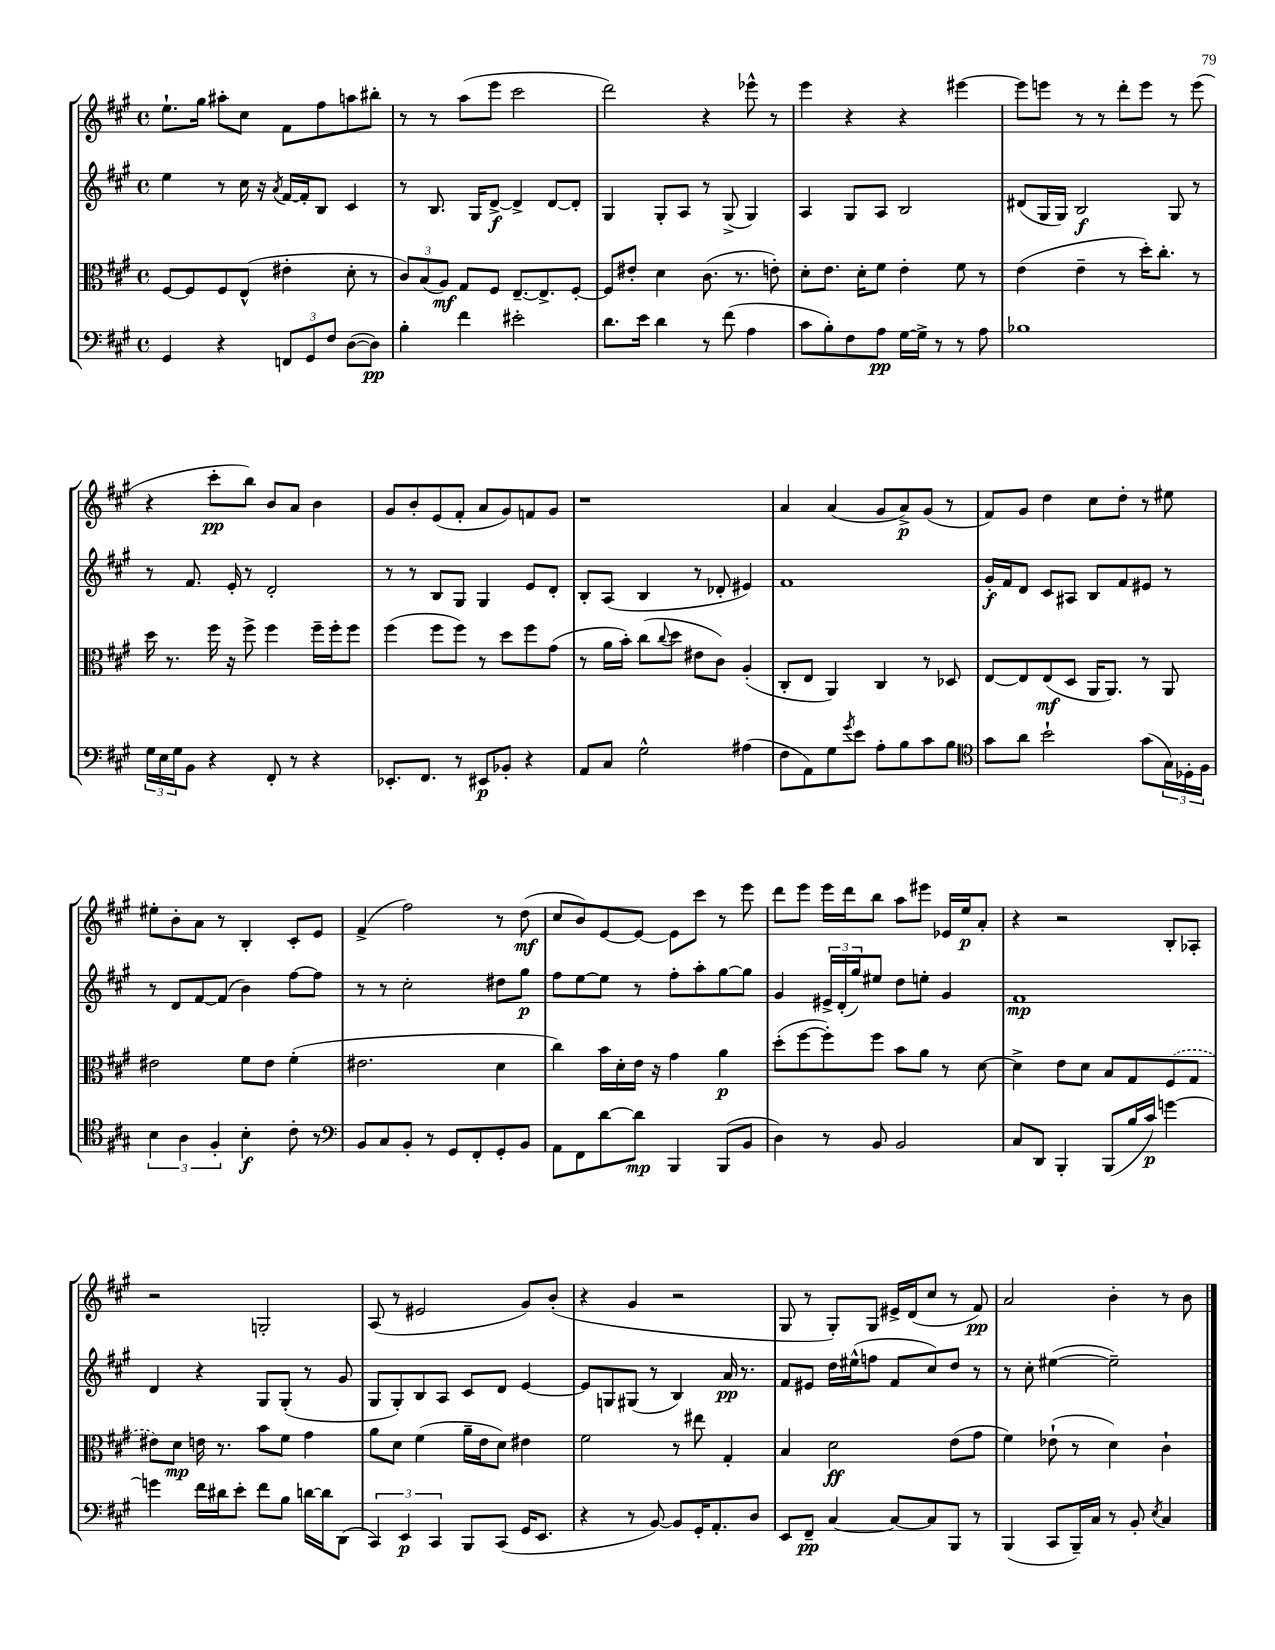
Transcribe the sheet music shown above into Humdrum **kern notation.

**kern	**kern	**kern	**kern
*staff4	*staff3	*staff2	*staff1
*clefF4	*clefC3	*clefG2	*clefG2
*k[f#c#g#]	*k[f#c#g#]	*k[f#c#g#]	*k[f#c#g#]
*M4/4	*M4/4	*M4/4	*M4/4
*met(c)	*met(c)	*met(c)	*met(c)
4GG#/	[8F#/L	4ee\	8.ee`\L
.	8F#/]	.	.
.	.	.	16gg#\Jk
4r	8F#/	8r	8aa#'\L
.	(8E^^/J	16cc#\	8cc#\J
.	.	16r	.
.	.	8qa/	.
12FF/L	4e#'\	[16f#/LL	8f#\L
.	.	16f#'/]J	.
12GG#/	.	.	.
.	.	8B/J	8ff#\
12F#/J	.	.	.
([8D\L	8d'\	4c#/	8aa\
8D\]J)	8r	.	8bb#'\J
=	=	=	=
4B'\	12c#/L)	8r	8r
.	(12B/	.	.
.	.	8.B/	8r
.	12A/J)	.	.
4f#\	8G#/L	.	(8aa\L
.	.	16G#/LK	.
.	8F#/J	[8d^/J	8eee\J
2e#'\	[8.E~/L	4d^/]	2ccc#\
.	8.E^/]	.	.
.	.	[8d/L	.
.	[8F#'/J	8d'/]J	.
=	=	=	=
8.d\L	8F#/]L	4G#/	2ddd\)
.	8e#'/J	.	.
16e\Jk	.	.	.
4d\	4d\	8G#'/L	.
.	.	8A/J	.
8r	(8.c#\	8r	4r
(8f#\	.	(8G#^/	.
.	8.r	.	.
4A\	.	4G#/)	8eee-^^\
.	8e'\)	.	8r
=	=	=	=
8c#\L	8d'\L	4A/	4eee\
8B'\)	8.e\J	.	.
8F#\	.	8G#/L	4r
.	16d'\LK	.	.
8A\J	8f#\J	8A/J	.
[16G#\LL	4e'\	2B/	4r
16G#^\]JJ	.	.	.
8r	.	.	.
8r	8f#\	.	[4eee#\
8A\	8r	.	.
=	=	=	=
1B-	(4e\	(8d#/L	8eee#\]L
.	.	16G#/L	8eee\J
.	.	16G#/JJ)	.
.	4e~\	2B/	8r
.	.	.	8r
.	8r	.	8ddd'\L
.	16dd'\LK)	.	8eee\J
.	8.cc#'\J	.	.
.	.	8G#/	8r
.	8r	8r	(8eee\
=	=	=	=
24G#\LL	16dd\	8r	4r
24E\	.	.	.
.	8.r	.	.
24G#\J	.	.	.
8BB\J	.	8.f#/	.
4r	16ff#\	.	8ccc#'\L
.	16r	16e'/	.
.	8ff#^\	8r	8bb\J)
8FF#'/	4ff#\	2d'/	8b/L
8r	.	.	8a/J
4r	16ff#~\LL	.	4b\
.	16ff#'\J	.	.
.	8ff#\J	.	.
=	=	=	=
8.EE-'/L	(4ff#\	8r	8g#/L
.	.	8r	8b'/
8.FF#/J	.	.	.
.	8ff#\L	8B/L	(8e/
8r	8ff#\J)	8G#/J	8f#'/J
8EE#/L	8r	4G#/	8a/L
8BB-'/J	8dd\L	.	8g#/)
4r	8ff#\	8e/L	8f/
.	(8g#\J	8d'/J	8g#/J
=	=	=	=
8AA/L	8r	8B'/L	1r
8C#/J	16a\LL	(8A/J	.
.	16b'\JJ)	.	.
2G#^^\	(8cc#\L	4B/	.
.	8qqcc#/	.	.
.	8dd\J	.	.
.	8e#\L	8r	.
.	8c#\J)	8d-'/	.
(4A#\	(4A'/	4e#/)	.
=	=	=	=
8F#\L	8C#'/L	1f#	4a/
8AA\)	8E/J	.	.
8G#\	4AA/)	.	(4a/
8qg#/	.	.	.
8e\J	.	.	.
8A'\L	4C#/	.	8g#/L
8B\	.	.	8a^/)
8c#\	8r	.	(8g#/J
8B\J	8D-/	.	8r
=	=	=	=
*clefC4	*	*	*
8g#\L	[8E/L	16g#'/LL	8f#/L)
.	.	16f#/J	.
8a\J	8E/]	8d/J	8g#/J
2b`\	(8E/	8c#/L	4dd\
.	8D/J	8A#/J	.
.	16AA/LK	8B/L	8cc#\L
.	8.AA/J)	.	.
.	.	8f#/	8dd'\J
(8g#\L	8r	8e#/J	8r
24G#\L)	8AA/	8r	8ee#\
24D-'\	.	.	.
24F#\JJ	.	.	.
=	=	=	=
6B\	2e#\	8r	8ee#'\L
.	.	8d/L	8b'\
6A\	.	.	.
.	.	[8f#/	8a\J
6F#'/	.	.	.
.	.	(8f#/]J	8r
4B'\	8f#\L	4b\)	4B'/
.	8e#\J	.	.
8c#'\	(4f#'\	[8ff#\L	8c#'/L
8r	.	8ff#\]J	8e/J
=	=	=	=
*clefF4	*	*	*
8BB/L	2.e#\	8r	(4f#^/
8C#/	.	8r	.
8BB'/J	.	2cc#'\	2ff#\)
8r	.	.	.
8GG#/L	.	.	.
8FF#'/	.	.	.
8GG#'/	4d\	8dd#\L	8r
8BB/J	.	8gg#\J	(8dd\
=	=	=	=
8AA\L	4cc#\)	8ff#\L	8cc#/L
8FF#\	.	[8ee\	8b/)
[8d\	16b\LL	8ee\]J	[8e/
.	16d'\	.	.
8d\]J	16e\JJ	8r	8e/_J
.	16r	.	.
4BBB/	4g#\	8ff#'\L	8e\]L
.	.	8aa'\	8ccc#\J
(8BBB/L	4a\	[8gg#\	8r
8BB/J	.	8gg#\]J	8eee\
=	=	=	=
4D\)	(8dd'\L	4g#/	8ddd\L
.	[8ff#\	.	8eee\J
8r	8ff#'\])	24e#^/LL	16eee\LL
.	.	(24d'/	.
.	.	.	16ddd\J
.	.	24gg#/J)	.
8BB/	8ff#\J	8ee#/J	8bb\J
2BB/	8b\L	8dd\L	8aa\L
.	8a\J	8ee'\J	8eee#\J
.	8r	4g#/	16e-/LL
.	.	.	16ee/J
.	[8d\	.	8a'/J
=	=	=	=
8C#/L	4d^\]	1f#	4r
8DD/J	.	.	.
4BBB'/	8e\L	.	2r
.	8d\J	.	.
(8BBB/L	8B/L	.	.
16B/L	8G#/	.	.
16c#/JJ)	.	.	.
[4g\	(8F#/	.	8B'/L
.	8G#/J	.	8A-'/J
=	=	=	=
4g\]	8e#\L)	4d/	2r
.	8d\J	.	.
16f#\LL	16e\	4r	.
16d#\J	8.r	.	.
8e'\J	.	.	.
8f#\L	8b\L	8G#/L	2G'/
8B\J	8f#\J	(8G#'/J	.
[16d\LL	4g#\	8r	.
16d\]J	.	.	.
(8DD\J	.	8g#/	.
=	=	=	=
6CC#/)	8a\L	8G#/L	(8A/
.	8d\J	8G#'/)	8r
6EE/	.	.	.
.	(4f#\	8B/	2e#/
6CC#/	.	.	.
.	.	8A/J	.
8BBB/L	16a~\LL	8c#/L	.
.	16e\J	.	.
(8CC#/J	8d\J)	8d/J	.
16GG#/LK	4e#\	[4e/	8g#/L)
8.EE/J	.	.	.
.	.	.	(8b'/J
=	=	=	=
4r	2f#\	8e/]L	4r
.	.	8G/	.
8r	.	(8G#/J	4g#/
[8BB/)	.	8r	.
8BB/]L	8r	4B/)	2r
16GG#'/K	8ee#\	.	.
8.AA'/	.	.	.
.	4G#'/	16a/	.
.	.	8.r	.
8D/J	.	.	.
=	=	=	=
8EE/L	4B/	8f#/L	8G#/
8FF#~/J	.	8e#/J	8r
[4C#/	2d\	16dd\LL	8G#'/L)
.	.	(16ee#^^\J	.
.	.	8ff\J	8G#/J
8C#/_L	.	8f#/L	16e#^/LL
.	.	.	(16d/J
8C#/]	.	8cc#/)	8cc#/J
8BBB/J	(8e\L	8dd/J	8r
8r	8g#\J	8r	8f#/)
=	=	=	=
(4BBB/	4f#\)	8r	2a/
.	.	8cc#'\	.
8CC#/L	(8e-`\	([4ee#\	.
16BBB~/L)	8r	.	.
16C#/JJ	.	.	.
8r	4d\)	2ee#~\])	4b'\
8BB'/	.	.	.
8qE/	.	.	.
4C#/	4c#`\	.	8r
.	.	.	8b\
==	==	==	==
*-	*-	*-	*-
